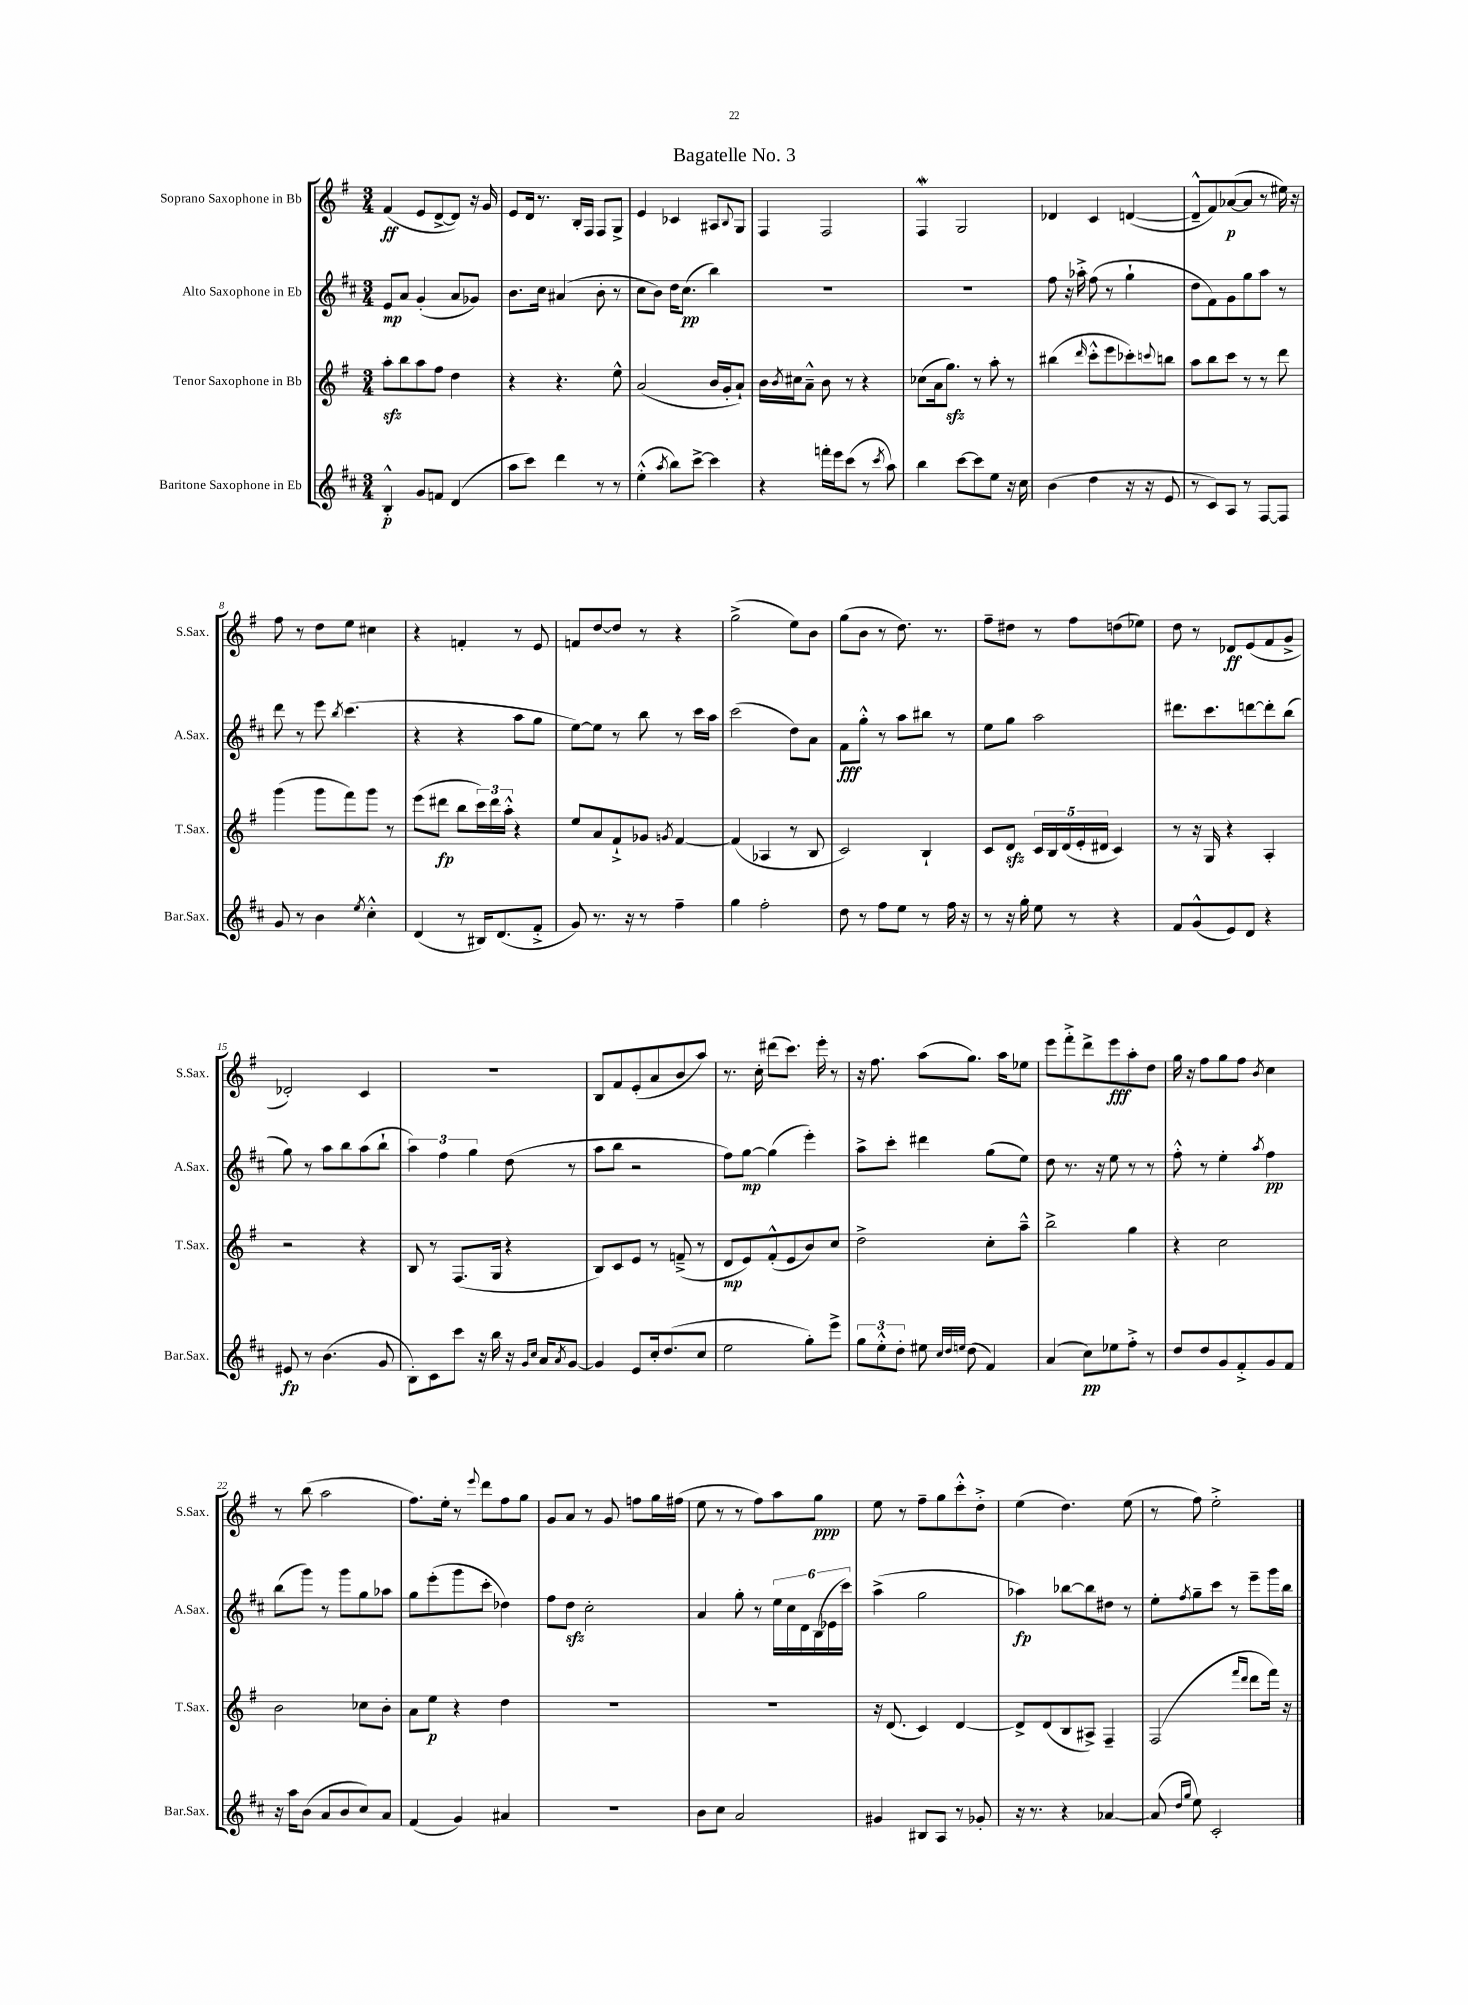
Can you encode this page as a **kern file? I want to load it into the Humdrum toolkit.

**kern	**kern	**kern	**kern
*staff4	*staff3	*staff2	*staff1
*clefG2	*clefG2	*clefG2	*clefG2
*k[f#c#]	*k[f#]	*k[f#c#]	*k[f#]
*M3/4	*M3/4	*M3/4	*M3/4
4B'^^	8aa'	8e	(4f#
.	8bb	8a	.
8g	8aa	(4g'	8e
8f	8ff#	.	[8d^
(4d	4dd	8a	8d])
.	.	8g-)	16r
.	.	.	16g
=	=	=	=
8aa	4r	8.b	8e
8ccc#)	.	.	16d
.	.	16cc#	8.r
4ddd	4.r	(4a#	.
.	.	.	16B'
.	.	.	16F#
8r	.	8b'	8F#
8r	8ee^^	8r	8G^
=	=	=	=
(4ee'^^	(2a	8cc#	4e
.	.	8b)	.
8qaa	.	.	.
8bb)	.	16dd	4c-
.	.	(8.cc#	.
[8ccc#^	.	.	.
4ccc#]	16b	4bb)	8A#
.	16g'	.	.
.	.	.	8qqB
.	8a`)	.	8G
=	=	=	=
4r	16b	2.r	4F#
.	8qb	.	.
.	16cc#	.	.
.	8a~^^	.	.
16fff'	8b	.	2F#
16eee	.	.	.
(8ccc#	8r	.	.
8r	4r	.	.
8qccc#	.	.	.
8aa)	.	.	.
=	=	=	=
4bb	(8cc-	2.r	4F#
.	16a	.	.
.	8.gg)	.	.
[8ccc#	.	.	2G
8ccc#]	8r	.	.
8ee	8aa'	.	.
16r	8r	.	.
16cc#	.	.	.
=	=	=	=
(4b	(4bb#	8ff#	4d-
.	.	16r	.
.	.	16aa-'^	.
.	16qqddd	.	.
4dd	8ccc'^^	(8ff#	4c
.	8eee	8r	.
16r	8ccc-')	4gg`	([4d
16r	.	.	.
.	8qqccc	.	.
8e	8bb	.	.
=	=	=	=
8r	8aa	8dd	8d~^^]
8c#)	8bb	8f#)	8f#)
8A	8ccc	8g	([8a-
8r	8r	8gg	8a-]
[8F#	8r	8aa	8r
8F#]	8ddd	8r	16ee#)
.	.	.	16r
=	=	=	=
8g	(4ggg	8ddd	8ff#
8r	.	8r	8r
4b	8ggg	8eee	8dd
.	.	8qbb	.
.	8fff#)	(4.ccc#	8ee
8qee	.	.	.
4cc#'^^	8ggg	.	4cc#
.	8r	.	.
=	=	=	=
(4d	(8eee	4r	4r
.	8ddd#	.	.
8r	8bb	4r	4f'
16B#)	24ccc)	.	.
.	24ddd#	.	.
(8.d	.	.	.
.	24aa'^^	.	.
.	4r	8aa	8r
8f#'^	.	8gg	8e
=	=	=	=
8g)	8ee	[8ee)	8f
8.r	8a	8ee]	[8dd
.	8f#`^	8r	8dd]
16r	.	.	.
8r	8g-	8bb	8r
.	8qg	.	.
4ff#~	[4f#	8r	4r
.	.	16ccc#	.
.	.	16aa	.
=	=	=	=
4gg	(4f#]	(2ccc#	(2gg^
2ff#'	4A-	.	.
.	8r	8dd)	8ee)
.	8B	8a	8b
=	=	=	=
8dd	2c)	8f#	(8gg
8r	.	8gg'^^	8b
8ff#	.	8r	8r
8ee	.	8aa	8.dd)
8r	4B`	8bb#	.
.	.	.	8.r
16ff#	.	8r	.
16r	.	.	.
=	=	=	=
8r	8c	8ee	8ff#~
16r	8d	8gg	8dd#
16gg'	.	.	.
8ee	20c	2aa	8r
.	20B	.	.
.	(20d	.	.
8r	.	.	8ff#
.	20e'	.	.
.	20d#	.	.
4r	4c)	.	(8dd
.	.	.	8ee-)
=	=	=	=
8f#	8r	8.ddd#	8dd
(8g^^	16r	.	8r
.	16G	8.ccc#	.
8e)	4r	.	8d-
8d	.	[8ddd	(8e
4r	4A'	8ddd']	8f#
.	.	(8bb	8g^
=	=	=	=
8e#	2r	8gg)	2d-')
8r	.	8r	.
(4.b	.	8aa	.
.	.	8bb	.
.	4r	(8aa	4c
8g	.	8bb`	.
=	=	=	=
8B')	8B	6aa)	2.r
8c#	8r	.	.
.	.	6ff#	.
8ccc#	(8.F#	.	.
.	.	6gg	.
16r	.	.	.
16bb	16G	.	.
16r	4r	(8dd	.
16qqg	.	.	.
16qqcc#	.	.	.
16a	.	.	.
8qa	.	.	.
[8g	.	8r	.
=	=	=	=
4g]	8B)	8aa	8B
.	8c	8bb	8f#
8e	8e	2r	(8e'
16cc#'	8r	.	8a
(8.dd	.	.	.
.	(8f~^	.	8b
8cc#	8r	.	8aa)
=	=	=	=
2ee	8d	8ff#)	8.r
.	8e)	[8gg	.
.	.	.	16cc'
.	(8f#'^^	(4gg]	(8ddd#
.	8e	.	8.ccc)
8gg')	8b)	4eee')	.
.	.	.	16eee'
8eee^	8cc	.	8r
=	=	=	=
12gg	2dd^	8aa^	16r
.	.	.	8.ff#
12ee'^^	.	.	.
.	.	8ccc#'	.
12dd'	.	.	.
8ee#	.	4ddd#	(8aa
32qqcc#	.	.	.
32qqdd	.	.	.
32qqee	.	.	.
(8dd	.	.	8.gg)
4f#)	8cc'	(8gg	.
.	.	.	16aa
.	8aa~^^	8ee)	8ee-
=	=	=	=
(4a	2bb^	8dd	8eee
.	.	8.r	8fff#'^
8cc#)	.	.	8ddd^
.	.	16r	.
8ee-	.	8ee	8eee
8ff#'^	4gg	8r	8aa'
8r	.	8r	8dd
=	=	=	=
8dd	4r	8ff#'^^	16gg
.	.	.	16r
8dd	.	8r	8ff#
8g	2cc	4ee'	8gg
8f#'^	.	.	8ff#
.	.	8qaa	8qb
8g	.	4ff#	4cc
8f#	.	.	.
=	=	=	=
16r	2b	(8bb	8r
16aa	.	.	.
(8b	.	8ggg)	(8bb
8a	.	8r	2aa
8b	.	8ggg	.
8cc#)	8cc-	8gg	.
8a	8b'	8aa-	.
=	=	=	=
(4f#	8a	8gg	8.ff#)
.	8ee	(8eee'	.
.	.	.	16ee'
4g)	4r	8ggg	8r
.	.	.	8qqeee
.	.	8ccc#'	8ddd
4a#	4dd	4dd-)	8ff#
.	.	.	8gg
=	=	=	=
2.r	2.r	8ff#	8g
.	.	8dd	8a
.	.	2cc#'	8r
.	.	.	8g
.	.	.	8ff
.	.	.	16gg
.	.	.	(16ff#
=	=	=	=
8b	2.r	4a	8ee
8cc#	.	.	8r
2a	.	8gg'	8r
.	.	8r	8ff#)
.	.	24ee	8aa
.	.	24cc#	.
.	.	24d	.
.	.	(24B	8gg
.	.	24e-	.
.	.	24ccc#)	.
=	=	=	=
4g#	16r	(4aa^	8ee
.	(8.d	.	.
.	.	.	8r
8B#	4c)	2gg	8ff#~
8A	.	.	8gg
8r	[4d	.	8ccc'^^
8g-'	.	.	8dd'^
=	=	=	=
16r	8d^]	4aa-)	(4ee
8.r	.	.	.
.	(8d	.	.
4r	8B	[8bb-	4.dd)
.	8A#^)	8bb-]	.
[4a-	4F#~	8dd#	.
.	.	8r	(8ee
=	=	=	=
(8a-]	(2F#	8ee'	8r
16qqdd	.	.	.
16qqgg	.	8qff#	.
8ee)	.	8gg~	8ff#)
2c#'	.	8ccc#	2ee'^
.	.	8r	.
.	16qqfff#	.	.
.	16qqddd	.	.
.	8ddd	8eee~	.
.	16fff#)	16ggg	.
.	16r	16bb	.
==	==	==	==
*-	*-	*-	*-
